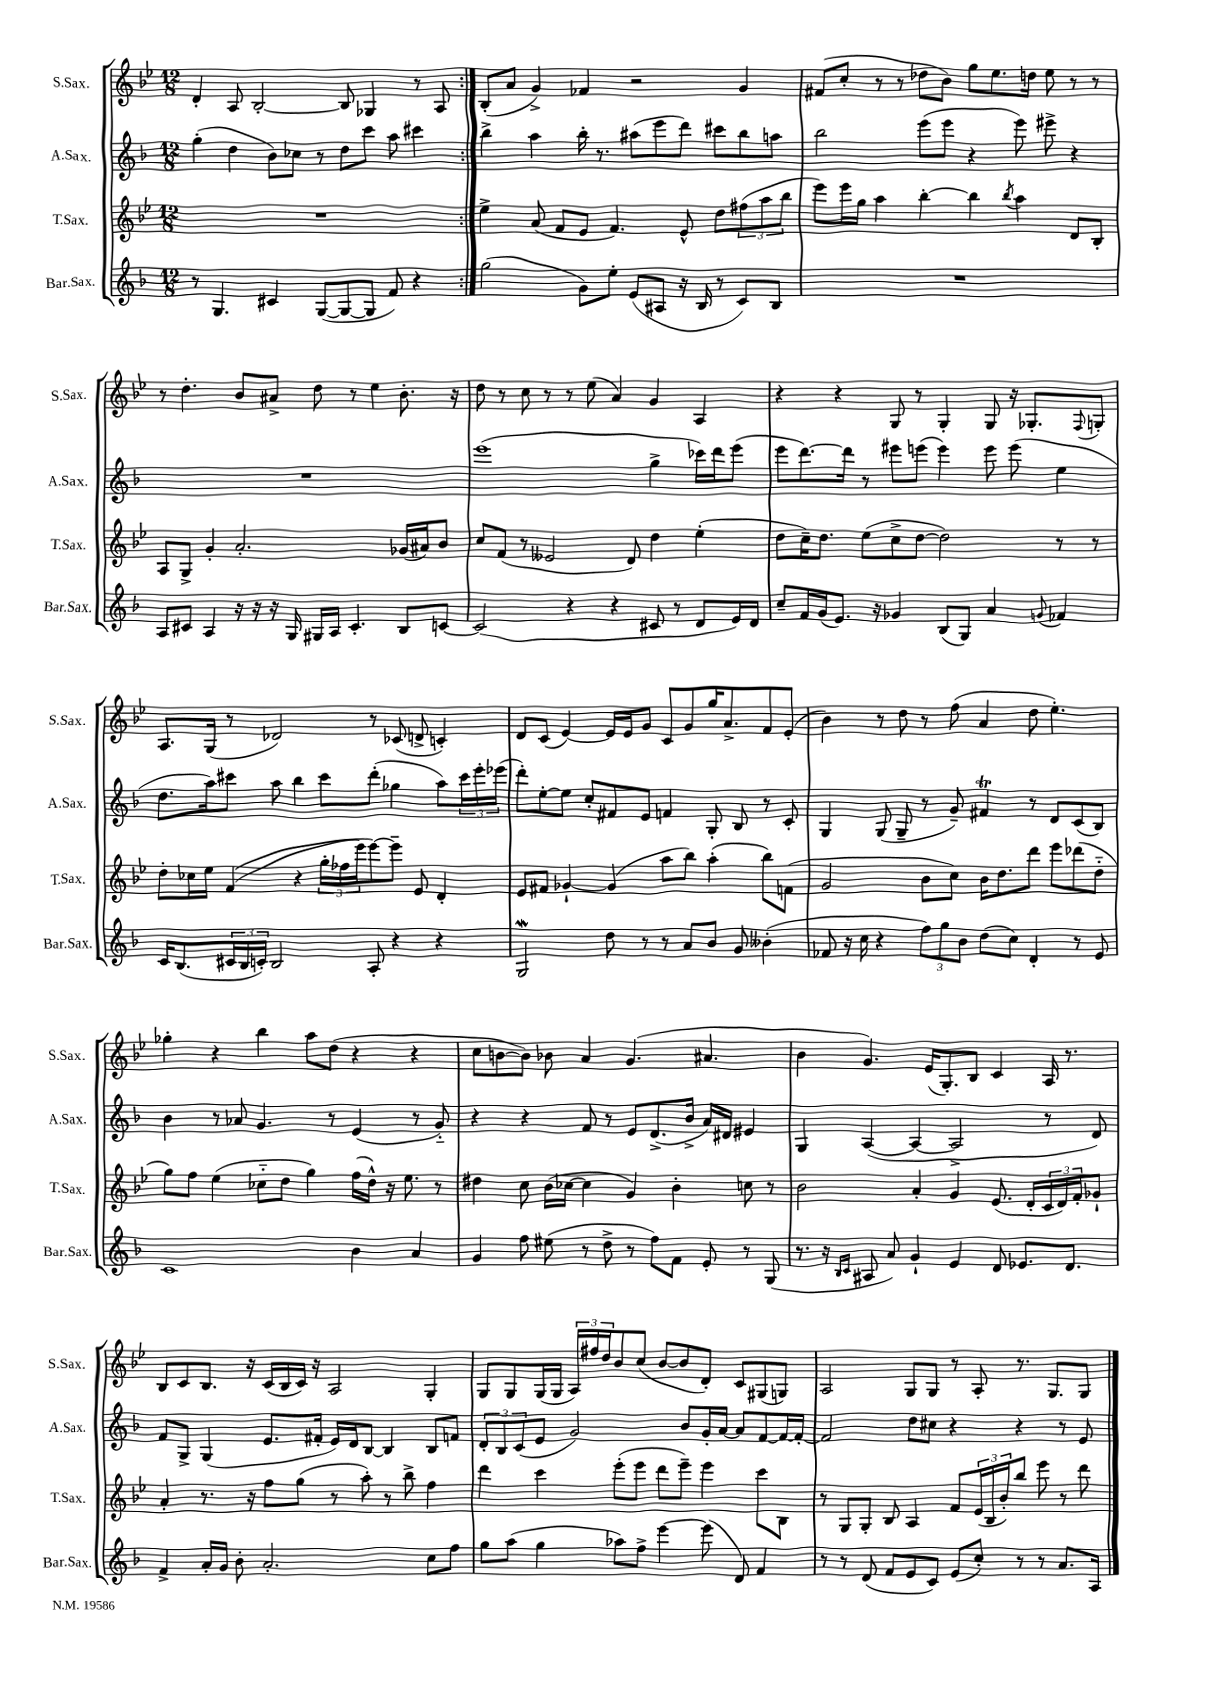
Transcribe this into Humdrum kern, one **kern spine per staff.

**kern	**kern	**kern	**kern
*part4	*part3	*part2	*part1
*staff4	*staff3	*staff2	*staff1
*I"Bar.Sax.	*I"T.Sax.	*I"A.Sax.	*I"S.Sax.
*I'Bar.Sax.	*I'T.Sax.	*I'A.Sax.	*I'S.Sax.
*clefG2	*clefG2	*clefG2	*clefG2
*k[b-]	*k[b-e-]	*k[b-]	*k[b-e-]
*M12/8	*M12/8	*M12/8	*M12/8
=51	=51	=51	=51
8r	1.r	(4gg'\	4d'/
4.G/	.	.	.
.	.	4dd\	8A/
.	.	.	[2B-'/
4c#X/	.	8b-\L)	.
.	.	8cc-X\J	.
([8G/L	.	8r	.
8G/_	.	8dd\L	8B-/]
8G/J]	.	8ccc\J	4G-X/
8f/)	.	8aa\	.
4r	.	4ccc#X\	8r
.	.	.	8A/
=52:|!	=52:|!	=52:|!	=52:|!
(2gg\	4ee-^\	4bb-^\	(8B-'/L
.	.	.	8a/J
.	(8a/	4aa\	4g^/)
.	8f/L	.	.
8g\L)	8e-/J	16bb-'\	4f-X/
.	.	8.r	.
8ee'\J	4.f/)	.	.
(8e/L	.	(8aa#X\L	2r
8A#X/J	.	8eee\	.
16r	8e-^^/	8ddd\J)	.
16B-/	.	.	.
8r	8dd\L	8ccc#X\L	.
8c/L)	(12ff#X\	8bb-\	4g/
.	12aa\	.	.
8B-/J	.	8aan\J	.
.	12bb-\J	.	.
=53	=53	=53	=53
1.r	8eee-\L)	2bb-\	(8f#X/L
.	16eee-\L	.	8cc'/J
.	16gg\JJ	.	.
.	4aa\	.	8r
.	.	.	8r
.	[4bb-'\	(8eee\L	8dd-X\L
.	.	8eee\J	8b-\J)
.	4bb-\]	4r	8gg\L
.	.	.	8.ee-\
.	8qbb-/	.	.
.	4aa\	8eee\)	.
.	.	.	16ddn\Jk
.	.	8eee#X^\	8ee-\
.	8d/L	4r	8r
.	8B-'/J	.	8r
!!LO:LB:g=z
=54	=54	=54	=54
8A/L	8A/L	1.r	8r
8c#X/J	8G^/J	.	4.dd'\
4A/	4g'/	.	.
16r	2.a'/	.	8b-/L
16r	.	.	.
16r	.	.	8a#X^/J
16G/	.	.	.
16G#X/LL	.	.	8dd\
16A/JJ	.	.	.
4.c#'/	.	.	8r
.	.	.	4ee-\
8B-/L	(16g-X/LL	.	8.b-'\
.	16a#X/J)	.	.
[8cn/J	8b-/J	.	.
.	.	.	16r
=55	=55	=55	=55
(2c/]	8cc/L	(1eee	8dd\
.	(8f/J	.	8r
.	8r	.	8cc\
.	2e--X/	.	8r
4r	.	.	8r
.	.	.	(8ee-\
4r	.	.	4a/)
.	8d/)	.	.
8c#X/	4dd\	4gg^\	4g/
8r	.	.	.
8d/L	(4ee-'\	16ccc-X\LL)	4A/
.	.	16ddd\J	.
16e/L)	.	(8eee\J	.
16d/JJ	.	.	.
=56	=56	=56	=56
8cc~/L	8dd\L	8eee\L	4r
16f/L	16cc~\K)	[8.ddd\)	.
(16g/J	8.dd\J	.	.
8.e/J)	.	.	4r
.	.	16ddd\Jk]	.
.	(8ee-\L	8r	.
16r	.	.	.
4g-X/	8cc^\	8eee#X\L	8G/
.	[8dd\J	(8eeen\J	8r
(8B-/L	2dd\])	4eee\)	4G'/
8G/J)	.	.	.
4a/	.	8eee\	8G/
.	.	(8eee\	16r
.	.	.	8.G-X'/L
8qqgn/	.	.	.
4f-X/	8r	4ee\	.
.	.	.	8qqF/
.	8r	.	8Gn'/J
!!LO:LB:g=z
=57	=57	=57	=57
16c/KL	8dd'\L	8.dd\L	8.A/L
(8.B-/	.	.	.
.	16cc-X\L	.	.
.	16ee-\JJ	16aa\k)	(16G/Jk
24c#X/L	((4f/	8ccc#X\J	8r
24B-/	.	.	.
24cn'/JJ)	.	.	.
2B-/	.	8aa\	2d-X/)
.	4r	4bb-\	.
.	24gg'\LL	8ccc#\L	.
.	24ff-X\	.	.
.	24eee-\J)	.	.
8A'/	[8eee-\)	(8ddd'\J	8r
4r	8eee-~\J]	4gg-X\	(8c-X/
.	8e-/	.	8dn^/
4r	4d'/	8aa\L)	4cn'/)
.	.	24ccc#\L	.
.	.	24eee'\	.
.	.	(24eee-X\JJ	.
=58	=58	=58	=58
2GW/	8e-/L	8ddd'\L)	8d/L
.	8f#X/J	[8ee'\	(8c/J
.	[4g-X`/	8ee\J]	[4e-/)
.	.	8cc'/L	.
8dd\	(4g-/]	8f#X/	16e-/LL]
.	.	.	16e-/J
8r	.	8e/J	8g/J
8r	8aa\L	4fn/	8c/L
8a/L	8bb-\J)	.	8g/
8b-/J	(4aa'\	8G'/	16gg/K
.	.	.	8.a^/
8g/	.	8B-/	.
(4b--X'\	8bb-\L)	8r	8f/
.	(8fn\J	8c'/	(8e-'/J
=59	=59	=59	=59
8f-X/	2g/	4G/	4b-\)
16r	.	.	.
16cc\	.	.	.
4r	.	(8G/	8r
.	.	8G~/	8dd\
12ff\L)	8b-\L	8r	8r
12gg\	.	.	.
.	8cc\J)	8g~/)	(8ff\
12b-\J	.	.	.
(8dd\L	16b-\KL	4f#Xt/	4a/
.	8.dd\	.	.
8cc\J)	.	.	.
4d'/	8ddd\J	8r	8dd\
.	8eee-\L	8d/L	4.ee-'\)
8r	(8ddd-X\	(8c/	.
8e/	8dd\J	8B-/J)	.
!!LO:LB:g=z
=60	=60	=60	=60
1c	8gg\L)	4b-\	4gg-X'\
.	8ff\J	.	.
.	(4ee-\	8r	4r
.	.	8a-X/	.
.	8cc-X\L	4.g/	4bb-\
.	8dd\J	.	.
.	4gg\)	.	8aa\L
.	.	8r	(8dd\J
4b-\	(16ff\LL	(4e/	4r
.	16dd^^\JJ)	.	.
.	16r	.	.
.	8.ee-\	.	.
4a/	.	8r	4r
.	8r	8g/)	.
=61	=61	=61	=61
4g/	4dd#X\	4r	8cc\L
.	.	.	[8bn\
8ff\	8cc\	4r	8b\J])
(8ee#X\	(16b-\LL	.	8b-X\
.	[16cc-X\JJ	.	.
8r	4cc-\]	8f/	4a/
8dd^\	.	8r	.
8r	4g/)	8e/L	(4.g/
8ff\L)	.	(8.d^/	.
8f\J	4b-'\	.	.
.	.	16b-^/Jk	.
8e'/	.	16a/LL)	4.a#X/
.	.	16d#X/JJ	.
8r	8ccn\	4e#X/	.
(8G/	8r	.	.
=62	=62	=62	=62
8.r	2b-\	4G/	4b-\
16r	.	.	.
16qqB-/LL	.	.	.
16qqc/JJ	.	.	.
8A#X/	.	([4A/	4.g/)
8a/)	.	.	.
4g`/	4a'/	4A/_	.
.	.	.	(16e-/KL
.	.	.	8.G'/)
4e/	4g/	2A^/]	.
.	.	.	8B-/J
8d/	(8.e-/	.	4c/
8.e-X/L	.	.	.
.	16d'/LL	.	.
.	24c/	8r	16A/
.	24d/)	.	.
8.d/J	.	.	8.r
.	24f'/J	.	.
.	8g-X`/J	8d/)	.
!!LO:LB:g=z
=63	=63	=63	=63
4f^/	4a'/	8f/L	8B-/L
.	.	8G^/J	8c/
16a'/LL	8.r	(4G/	8.B-/J
16g/JJ	.	.	.
8b-'\	.	.	.
.	16r	.	16r
2.a'/	8ff\L	8.e/L	(16c/LL
.	.	.	16B-/
.	(8gg\J	.	16c/JJ)
.	.	16f#X'/Jk	16r
.	8r	16e/LL)	2A/
.	.	16d/J	.
.	8aa'\)	[8B-/J	.
.	8r	4B-/]	.
.	8bb-^\	.	.
8cc\L	4ff\	8B-/L	4G'/
8ff\J	.	8fn/J	.
=64	=64	=64	=64
8gg\L	4ddd\	12d'/L	8G/L
.	.	12B-/	.
(8aa\J	.	.	8G/
.	.	(12c/	.
4gg\	4ccc\	8e/J	(16G/L
.	.	.	16G/JJ
.	.	2g/)	24A/LL)
.	.	.	24ff#X/
.	.	.	24dd/J
8aa-X\L)	(8eee-'\L	.	8b-/
8ff^\J	8eee-\J	.	(8cc/J
[4eee\	8ddd\L	.	[8b-/L
.	8eee-~\J)	8b-/L	8b-/]
(8eee\]	4eee-\	16g'/L	8d'/J)
.	.	[16a/JJ	.
8d/)	.	8a/L]	8c/L
4f/	8ccc\L	[8f/	(8G#X/
.	8B-\J	16f/L_	8Gn/J)
.	.	16f'/JJ_	.
=65	=65	=65	=65
8r	8r	2f/]	2A/
8r	8G/L	.	.
(8d/	8G'/J	.	.
8f/L	8B-/	.	.
8e/	4A/	8dd\L	8G/L
8c/J)	.	8cc#X\J	8G/J
(8e/L	8f/L	4r	8r
8cc'/J)	(24e-/L	.	8A'/
.	24B-/	.	.
.	24b-'/J)	.	.
8r	8bb-/J	4r	8.r
8r	8eee-\	.	.
.	.	.	8.G/L
8.a/L	8r	8r	.
.	8ddd\	8e/	8G/J
16A/Jk	.	.	.
==	==	==	==
*-	*-	*-	*-
